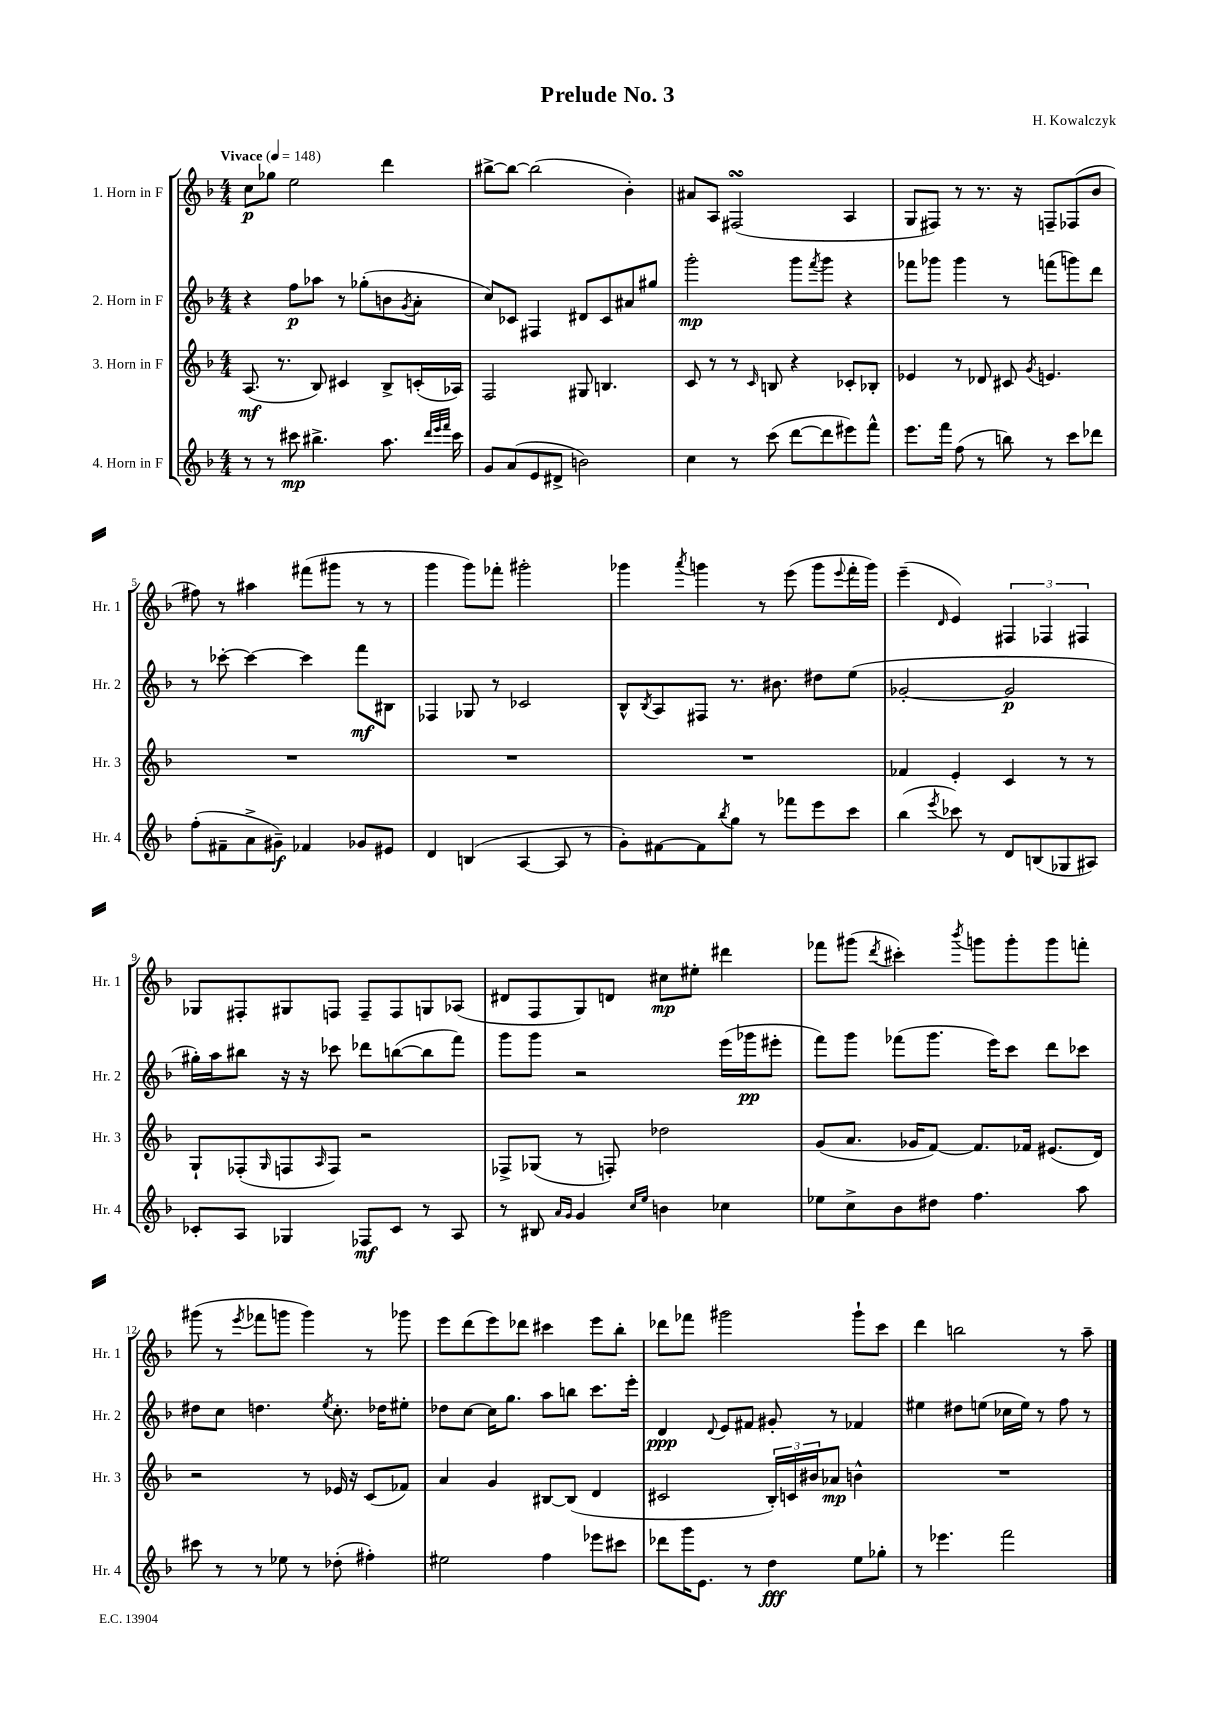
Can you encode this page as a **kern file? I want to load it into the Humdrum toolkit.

**kern	**kern	**kern	**kern
*staff4	*staff3	*staff2	*staff1
*clefG2	*clefG2	*clefG2	*clefG2
*k[b-]	*k[b-]	*k[b-]	*k[b-]
*M4/4	*M4/4	*M4/4	*M4/4
*MM148	*MM148	*MM148	*MM148
8r	(8.A	4r	8cc
8r	.	.	8gg-
.	8.r	.	.
8ccc#	.	8ff	2ee
4.bb#^	8B-)	8aa-	.
.	4c#	8r	.
.	.	(8gg-'	.
8.aa	8B-^	8b	4ddd
.	.	8qg	.
.	(16c'	8a'	.
32qqddd	.	.	.
32qqeee	.	.	.
32qqfff	.	.	.
16ccc#	16A-)	.	.
=	=	=	=
8g	2F	8cc)	[8bb#^
(8a	.	8c-	8bb#_
8e	.	4F#	(2bb#]
8d#^	.	.	.
2b)	8G#	8d#	.
.	4.B	8c-	.
.	.	8a#	4b-')
.	.	8gg#	.
=	=	=	=
4cc	8c	2ggg'	8a#
.	8r	.	8A
8r	8r	.	(2F#
.	16qqc	.	.
(8ccc	8B	.	.
[8ddd	4r	8ggg	.
.	.	8qfff	.
8ddd]	.	8ggg	.
8eee#)	8c-'	4r	4A
8fff^^	8B-'	.	.
=	=	=	=
8.eee	4e-	8fff-	8G
.	.	8ggg-	8F#)
16fff	.	.	.
(8ff	8r	4ggg-	8r
8r	8d-	.	8.r
8bb)	8c#	8r	.
.	.	.	16r
.	8qg	.	.
8r	4.e	(8fff	8F~
8ccc	.	8ggg)	(8F-
8ddd-	.	8ddd	8b-
=	=	=	=
(8ff'	1r	8r	8ff#)
8f#~	.	[8ccc-'	8r
8a^	.	4ccc-_	4aa#
8g#~)	.	.	.
4f-	.	4ccc-]	(8fff#
.	.	.	8ggg#
8g-	.	8fff	8r
8e#	.	8B#	8r
=	=	=	=
4d	1r	4F-	4ggg
(4B	.	8G-	8ggg)
.	.	8r	8fff-'
[4A	.	2c-	2ggg#'
8A]	.	.	.
8r	.	.	.
=	=	=	=
8g')	1r	8B-^^	4ggg-
.	.	8qB-	.
[8f#	.	8A	.
.	.	.	8qaaa
8f#]	.	8F#	4ggg
8qbb-	.	.	.
8gg	.	8.r	.
8r	.	.	8r
.	.	8.b#	.
8fff-	.	.	(8eee
8eee	.	8dd#	8ggg
.	.	.	8qqeee
8ccc	.	(8ee	16fff'
.	.	.	16ggg)
=	=	=	=
(4bb-	4f-	[2g-'	(4eee~
8qeee	.	.	16qqd
8ccc-)	4e'	.	4e)
8r	.	.	.
8d	4c	2g-]	6F#
(8B	.	.	.
.	.	.	6F-
8G-	8r	.	.
.	.	.	6F#
8A#)	8r	.	.
=	=	=	=
8c-'	8G`	16gg#')	8G-
.	.	16aa	.
8A	(8F-'	8bb#	8F#'
.	16qqG	.	.
4G-	8F	16r	8G#
.	.	16r	.
.	16qqA	.	.
.	8F)	8ccc-	8F
8F-	2r	8ddd-	8F~
8c-	.	([8bb	8F
8r	.	8bb]	8G
8A	.	8fff)	(8A-
=	=	=	=
8r	8F-^	8ggg	8d#
8B#	(8G-	8ggg	8F
16qqa	.	.	.
16qqg	.	.	.
4g	8r	2r	8G)
.	8F')	.	8d
16qqcc	.	.	.
16qqee	.	.	.
4b	2dd-	.	8cc#
.	.	.	8ee#'
4cc-	.	(16eee	4ddd#
.	.	16ggg-	.
.	.	8eee#'	.
=	=	=	=
8ee-	(8g	8fff)	8fff-
8cc^	8.a	8ggg	(8ggg#
.	.	.	8qddd
8b-	.	(8fff-	4ccc#')
.	16g-	.	.
8dd#	[8f)	8.ggg	.
.	.	.	8qbbb-
4.ff	8.f]	.	8ggg
.	.	16eee)	.
.	.	8ccc	8ggg'
.	16f-	.	.
.	(8.e#	8ddd	8ggg
8aa	.	8ccc-	8fff'
.	16d)	.	.
=	=	=	=
8ccc#	2r	8dd#	(8ggg#
8r	.	8cc	8r
.	.	.	8qeee
8r	.	4.dd	8fff-
8ee-	.	.	8ggg
8r	8r	.	4ggg)
.	.	8qee	.
(8dd-'	16e-	8.cc'	.
.	16r	.	.
4ff#')	(8c	.	8r
.	.	16dd-	.
.	8f-)	8ee#'	8ggg-
=	=	=	=
2ee#	4a	8dd-	8eee
.	.	[8cc	(8ddd
.	4g	16cc]	8eee)
.	.	8.gg	.
.	.	.	8ddd-
4ff	[8B#	8aa	4ccc#
.	(8B#]	8bb	.
8eee-	4d	8.ccc	8eee
8ccc#	.	.	8bb-'
.	.	16eee'	.
=	=	=	=
8ddd-	2c#	4d	8ddd-
16ggg	.	.	8fff-
8.e	.	.	.
.	.	8qqd	.
.	.	8e	2ggg#
8r	.	8f#	.
4dd	24B-')	8g#'	.
.	24c	.	.
.	24b#	.	.
.	8a-	8r	.
8ee	4b^^	4f-	8ggg#`
8gg-'	.	.	8ccc
=	=	=	=
8r	1r	4ee#	4ddd
4.eee-	.	.	.
.	.	8dd#	2bb
.	.	(8ee	.
2fff	.	16cc-	.
.	.	16ee)	.
.	.	8r	.
.	.	8ff	8r
.	.	8r	8aa~
==	==	==	==
*-	*-	*-	*-
